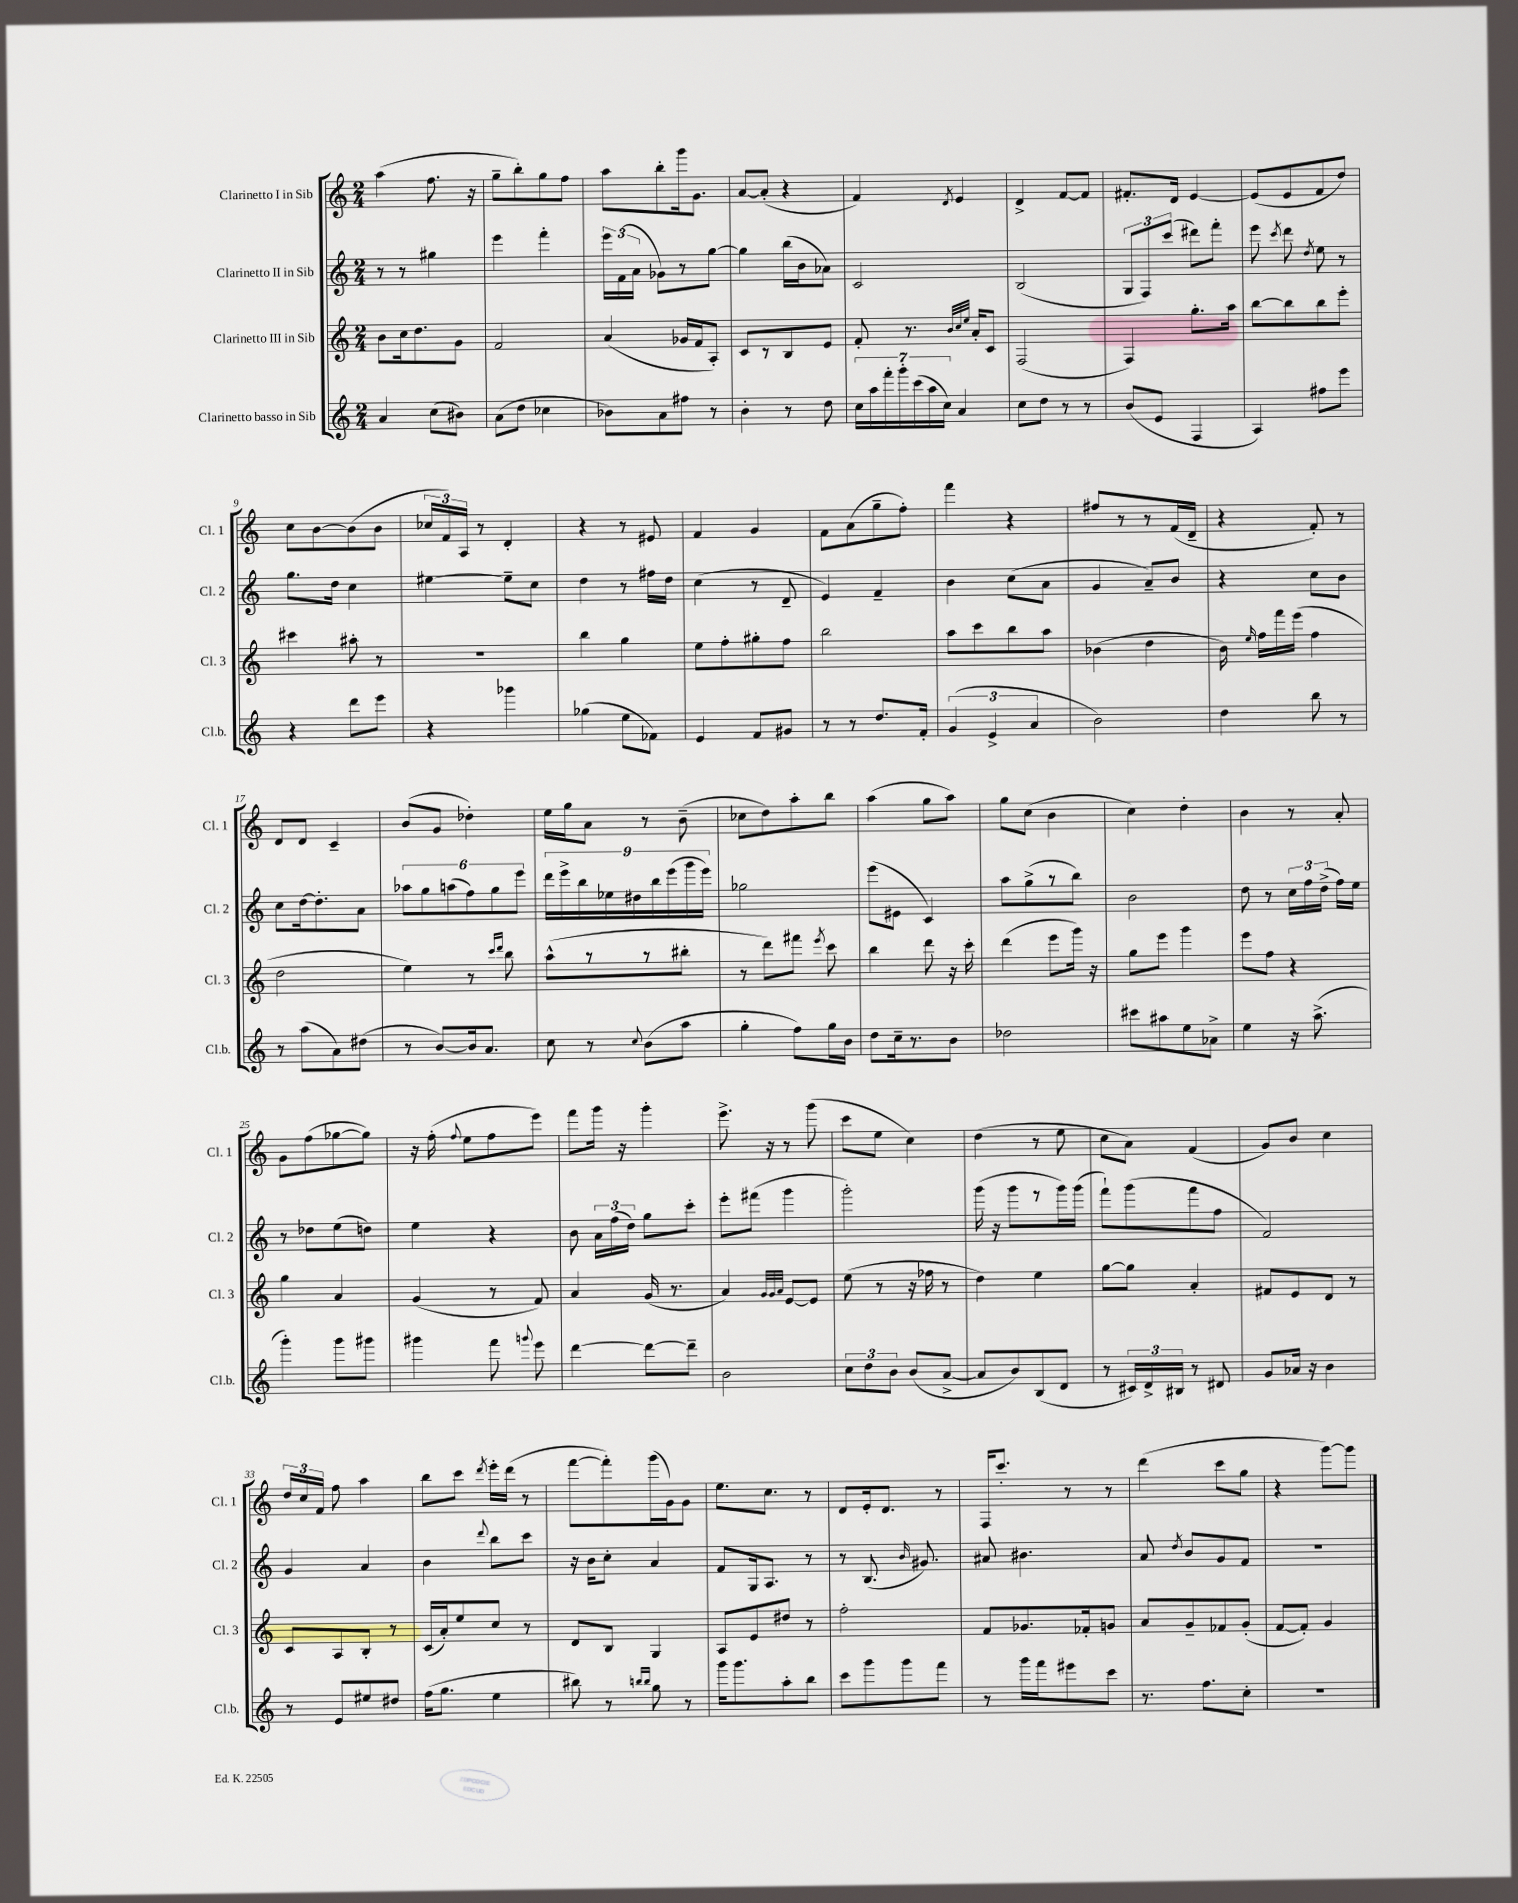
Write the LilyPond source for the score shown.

<<
\new StaffGroup <<
\new Staff = "s0" \with { instrumentName = "Clarinetto I in Sib" shortInstrumentName = "Cl. 1" } {
    \clef treble \key c \major \numericTimeSignature \time 2/4
    \autoBeamOff a''4( f''8. r16 |
    g''8[-- b''8-.) g''8 f''8] |
    a''8[ b''8-. g'''16 g'8.] |
    a'8[~ a'8]-.( r4 |
    f'4) \acciaccatura { d'8 } e'4 |
    d'4-> f'8[~ f'8] |
    fis'8.[-. d'16] e'4~ |
    e'8[( e'8 f'8 d''8]) |
    c''8[ b'8~ b'8( b'8] |
    \tuplet 3/2 { ces''16[ f'16) a16] } r8 d'4-. |
    r4 r8 eis'8 |
    f'4 g'4 |
    f'8[ a'8( g''8-- f''8]-.) |
    f'''4 r4 |
    fis''8[ r8 r8 f'16( d'16]-- |
    r4 f'8-.) r8 |
    d'8[ d'8] c'4-- |
    b'8[( g'8] des''4-.) |
    e''16[ g''16 a'8] r8 b'8--( |
    ces''8[ d''8) a''8-. b''8] |
    a''4( g''8[ a''8]) |
    g''8[ c''8]( b'4 |
    c''4) d''4-. |
    b'4 r8 a'8-. |
    g'8[ f''8( ges''8~ ges''8]) |
    r16 f''16-.( \appoggiatura { f''8 } e''8[ f''8 e'''8]) |
    f'''8[ g'''16] r16 g'''4-. |
    e'''8.-> r16 r8 g'''8( |
    c'''8[ e''8] c''4) |
    d''4( r8 e''8 |
    c''8[ a'8]) f'4( |
    g'8[) b'8] c''4 |
    \tuplet 3/2 { d''16[ c''16 f'16] } f''8 a''4 |
    b''8[ c'''8] \acciaccatura { d'''8 } e'''16[-. d'''16]( r8 |
    f'''8[~ f'''8-.) g'''16( g'16) g'8] |
    e''8.[ c''8.] r8 |
    d'8[ e'16-. d'8.] r8 |
    f16[ c'''8.]-. r8 r8 |
    d'''4( c'''8[ g''8] |
    r4 g'''8[~) g'''8] \bar "|." |
}
\new Staff = "s1" \with { instrumentName = "Clarinetto II in Sib" shortInstrumentName = "Cl. 2" } {
    \clef treble \key c \major \numericTimeSignature \time 2/4
    \autoBeamOff r8 r8 gis''4 |
    e'''4 f'''4-. |
    \tuplet 3/2 { e'''16[ f'16( a'16] } ges'8[) r8 g''8]~ |
    g''4 b''16[( b'16 aes'8]) |
    c'2 |
    b2( |
    \tuplet 3/2 { g8[ f8) c'''8]( } dis'''8[) f'''8]-. |
    e'''8 \acciaccatura { c'''8 } d'''8 \acciaccatura { d''8 } e''8 r8 |
    g''8.[ d''16] c''4 |
    eis''4~ eis''8[-- c''8] |
    d''4 r8 fis''16[ d''16] |
    c''4( r8 d'8-- |
    e'4) f'4-- |
    b'4 c''8[( a'8] |
    g'4 a'8[--) b'8] |
    r4 c''8[ b'8] |
    c''8[ d''16~ d''8.-. a'8] |
    \tuplet 6/4 { aes''8[ g''8 a''8( f''8) g''8 e'''8] } |
    \tuplet 9/8 { d'''16[ e'''16-> b''16 ees''16 dis''16 b''16 e'''16( g'''16 e'''16]) } |
    ges''2 |
    e'''8[( eis'8] c'4) |
    a''8[ g''8->( r8 b''8]) |
    b'2 |
    d''8 r8 \tuplet 3/2 { c''16[ f''16 d''16]->( } f''16[) e''16] |
    r8 des''8[ e''8( d''8]) |
    e''4 r4 |
    b'8 \tuplet 3/2 { a'16[ f''16( d''16]) } g''8[ c'''8]-. |
    e'''8[-. fis'''8]( g'''4 |
    g'''2-.) |
    g'''16( r16 g'''8[ r8 g'''16) g'''16]( |
    f'''8[-!) g'''8( f'''8 f''8] |
    f'2) |
    g'4 a'4 |
    b'4 \appoggiatura { d'''8 } b''8[ c'''8] |
    r16 b'16[ c''8]-. a'4 |
    f'8[ g16 a8.] r8 |
    r8 b8.( \grace { b'16 } gis'8.) |
    ais'8 bis'4. |
    a'8 \acciaccatura { d''8 } b'8[ g'8 f'8] |
    R2 \bar "|." |
}
\new Staff = "s2" \with { instrumentName = "Clarinetto III in Sib" shortInstrumentName = "Cl. 3" } {
    \clef treble \key c \major \numericTimeSignature \time 2/4
    \autoBeamOff b'8[ c''16 d''8. g'8] |
    f'2 |
    a'4( ges'16[ f'16 a8]-.) |
    c'8[ r8 b8 e'8] |
    f'8-. r8. \grace { b'32[ c''32 e''32] } a'16[-. c'8] |
    f2( |
    f4) g''8.[-. a''16] |
    b''8[~ b''8 b''8 e'''8]-. |
    cis'''4 ais''8-. r8 |
    R2 |
    b''4 g''4 |
    e''8[ f''8-. gis''8-. f''8] |
    b''2 |
    a''8[ c'''8 b''8 a''8] |
    bes'4( d''4 |
    b'16) \grace { e''16 } f''16[ f'''16 e'''16]( f''4 |
    d''2 |
    e''4) r8 \grace { c'''16[ d'''16] } b''8 |
    a''8[-^( r8 r8 bis''8]-. |
    r8 d'''8[) fis'''8] \acciaccatura { e'''8 } c'''8 |
    b''4 d'''8 r16 c'''16-. |
    d'''4( e'''8[ g'''16]) r16 |
    g''8[ e'''8] g'''4 |
    e'''8[ f''8] r4 |
    g''4 a'4 |
    g'4( r8 f'8) |
    a'4 g'16( r8. |
    a'4) \grace { g'32[ g'32 a'32] } e'8[~ e'8] |
    e''8( r8 r16 fes''16 r8 |
    d''4) e''4 |
    g''8[~ g''8] a'4-. |
    fis'8[ e'8 d'8] r8 |
    c'8[ a8 b8]-. r8 |
    c'16[( a'16-.) e''8 c''8] r8 |
    d'8[ b8] g4 |
    a8[ e'8 dis''8] r8 |
    f''2-. |
    f'8[ ges'8. fes'16-. g'8] |
    a'8[ g'8-- fes'8 g'8]-.( |
    f'8[~ f'8]-.) g'4 \bar "|." |
}
\new Staff = "s3" \with { instrumentName = "Clarinetto basso in Sib" shortInstrumentName = "Cl.b." } {
    \clef treble \key c \major \numericTimeSignature \time 2/4
    \autoBeamOff a'4 c''8[( bis'8]) |
    a'8[( d''8] ces''4 |
    bes'8[) a'8 fis''8] r8 |
    b'4-. r8 d''8 |
    \tuplet 7/4 { c''16[ a''16 f'''16-. g'''16-. c'''16( a''16 c''16]) } a'4 |
    c''8[ d''8] r8 r8 |
    b'8[( e'8] f4 |
    a4) fis''8[ e'''8] |
    r4 d'''8[ e'''8] |
    r4 ges'''4 |
    ges''4( e''8[ fes'8]) |
    e'4 f'8[ gis'8] |
    r8 r8 d''8.[ f'16]-. |
    \tuplet 3/2 { g'4( e'4-> a'4 } |
    b'2) |
    d''4 b''8 r8 |
    r8 a''8[( a'8) dis''8]( |
    r8 b'8[~) b'16 a'8.] |
    c''8 r8 \appoggiatura { c''8 } b'8[( a''8] |
    g''4-. f''8[) g''16 b'16] |
    d''8[ c''16-- r8. b'8] |
    des''2 |
    cis'''8[ ais''8 e''8 aes'8]-> |
    e''4 r16 a''8.->( |
    g'''4-.) g'''8[ gis'''8] |
    gis'''4 f'''8 \appoggiatura { g'''8 } e'''8 |
    d'''4~ d'''8[~ d'''8]-- |
    b'2 |
    \tuplet 3/2 { c''8[ d''8 b'8] } b'8[( a'8]~-> |
    a'8[ b'8) b8( d'8] |
    r8 \tuplet 3/2 { cis'16[) d'16-> bis16] } r8 dis'8 |
    g'8[ aes'16] r16 b'4 |
    r8 e'8[ eis''8 dis''8] |
    f''16[( g''8.] e''4 |
    bis''8) r8 \grace { b''16[ b''16] } g''8 r8 |
    g'''16[ g'''8. a''8-. b''8] |
    c'''8[ g'''8 g'''8 f'''8] |
    r8 g'''16[ f'''16 eis'''8 c'''8] |
    r8. f''8.[ c''8]-. |
    r2 \bar "|." |
}
>>
>>
